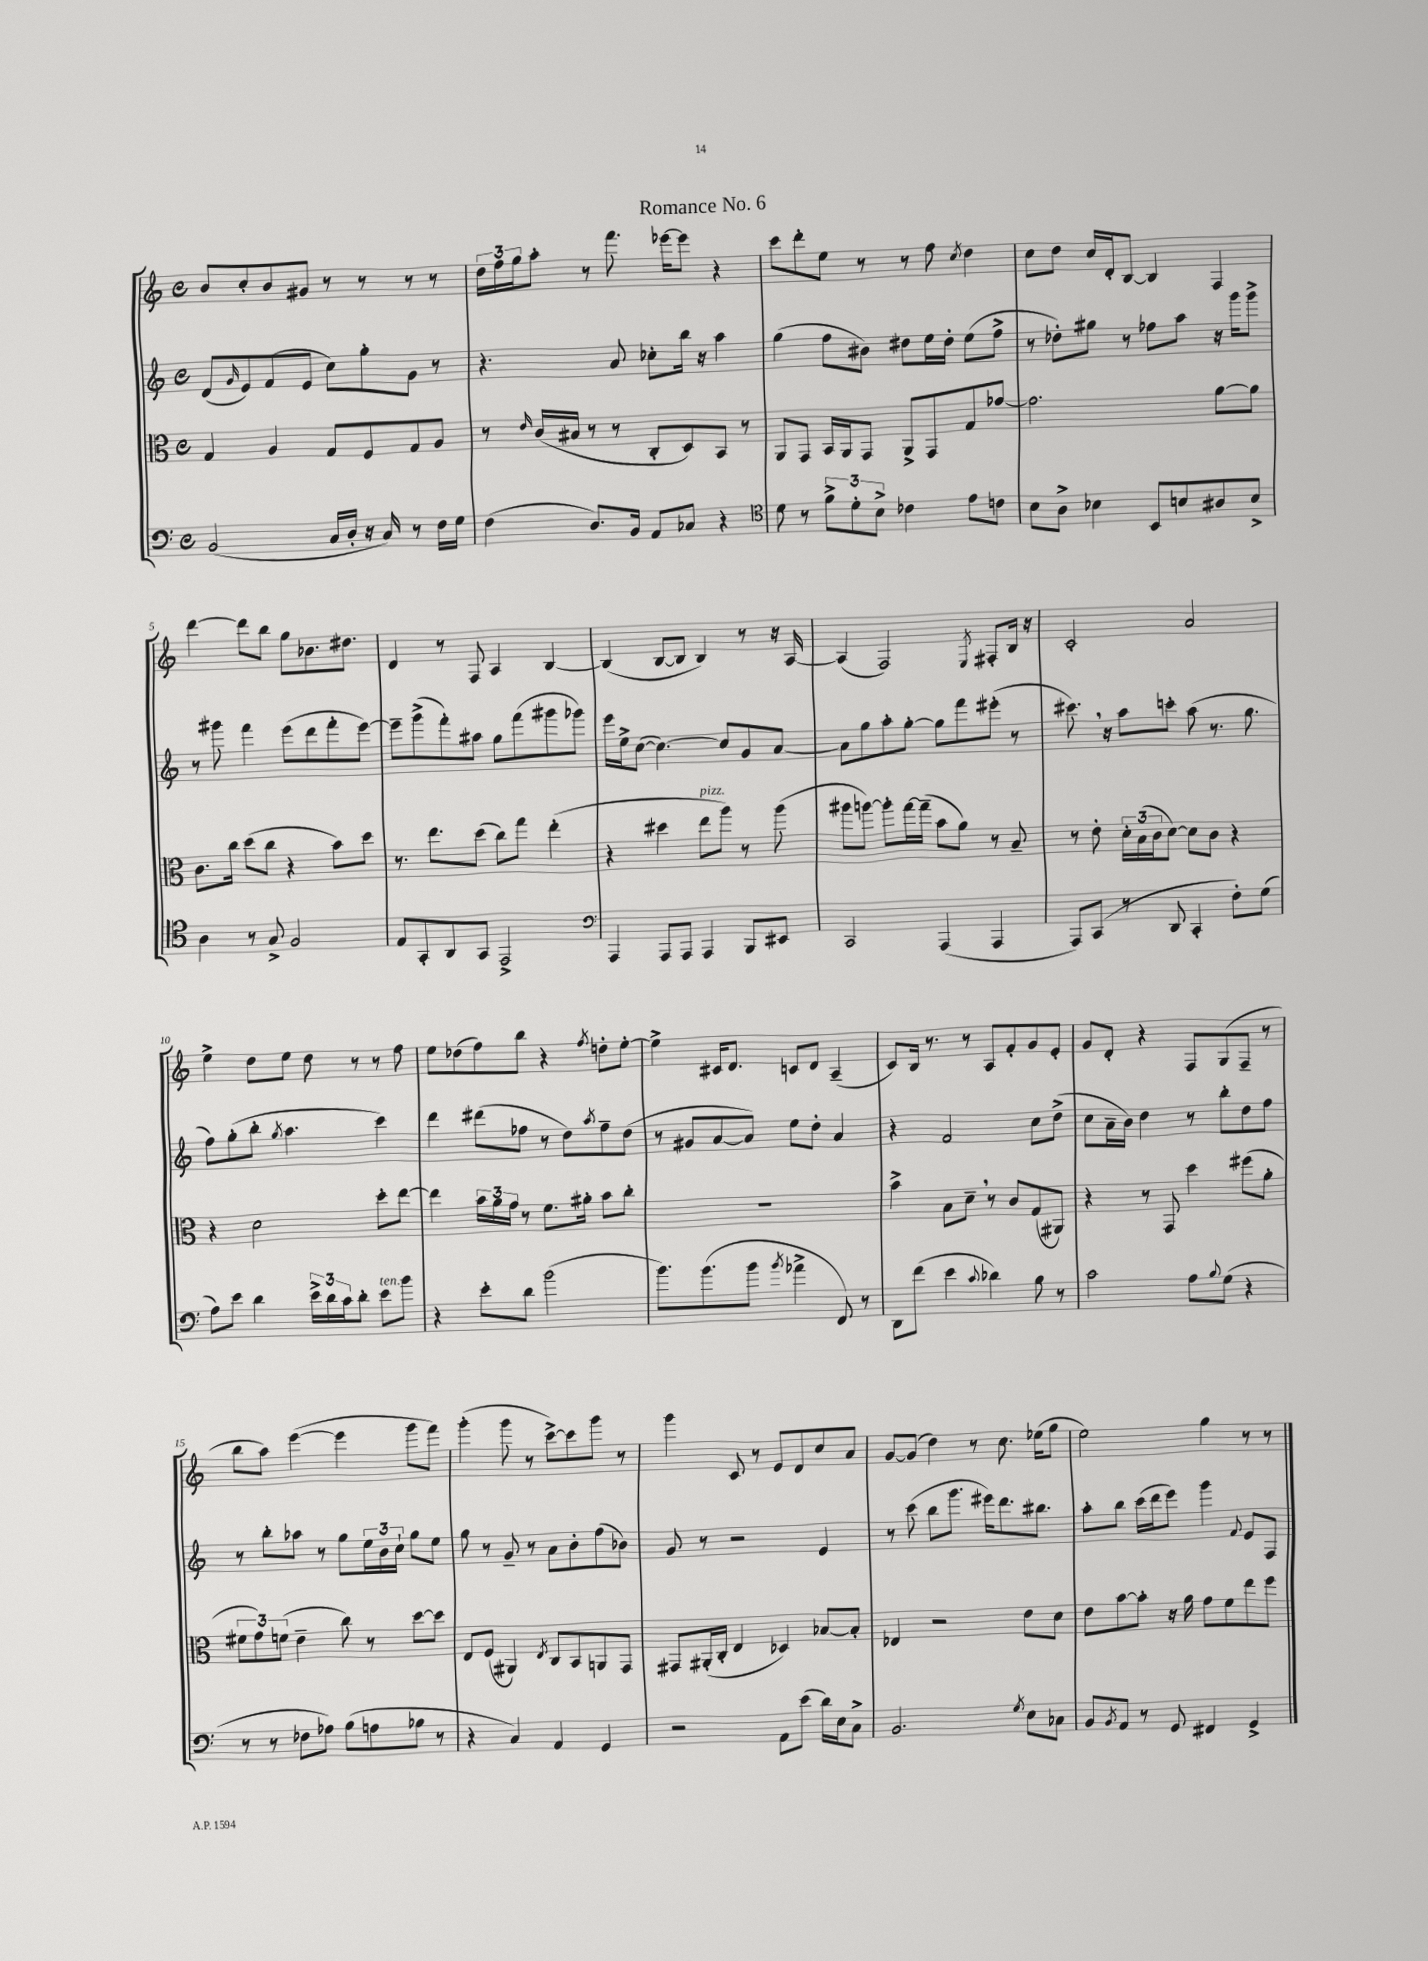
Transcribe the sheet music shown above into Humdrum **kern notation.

**kern	**kern	**kern	**kern
*staff4	*staff3	*staff2	*staff1
*clefF4	*clefC3	*clefG2	*clefG2
*k[]	*k[]	*k[]	*k[]
*M4/4	*M4/4	*M4/4	*M4/4
*met(c)	*met(c)	*met(c)	*met(c)
(2BB	4G	(8d	8b
.	.	16qqg	.
.	.	8e)	8cc'
.	4A	(8f	8b
.	.	8e	8g#
16C	8G	8cc)	8r
16D'	.	.	.
16r	8F	8gg'	8r
16C)	.	.	.
8r	8G	8g	8r
16F	8A	8r	8r
16G	.	.	.
=	=	=	=
(4F	8r	4.r	24dd
.	.	.	24ff
.	.	.	24gg
.	16qqe	.	.
.	(16c	.	8aa'
.	16B#	.	.
8.D)	8r	.	8r
.	8r	8a	8.fff
16BB	.	.	.
8AA	8C'	8cc-'	.
.	.	.	[16eee-
8C-	8D)	16bb	8eee-]
.	.	16r	.
4r	8BB	4aa	4r
.	8r	.	.
=	=	=	=
*clefC4	*	*	*
8d	8AA	(4gg	8ccc
8r	8GG	.	8ddd'
12f^	16BB	8ff	8ee
.	16AA	.	.
12d'	.	.	.
.	8GG	8b#)	8r
12B^	.	.	.
4c-	8AA^	8dd#	8r
.	8GG	16ee	8ff
.	.	16dd#'	.
.	.	.	8qcc
8e	8G	(8ee	4dd
8c	[8g-	8ff^	.
=	=	=	=
8B	2.g-]	8r	8cc
8A^	.	8dd-')	8dd
4B-	.	8gg#	16cc
.	.	.	16d'
.	.	8r	[8B
8BB	.	8ff-	4B]
8B	.	8aa	.
8A#	[8a	16r	4F
.	.	16ggg	.
8B^	8a]	8ggg^	.
=	=	=	=
4A	8.c	8r	[4ddd
.	.	8ggg#	.
.	16cc	.	.
8r	(8dd	4fff	8ddd]
8G^	8cc	.	8bb
2F	4r	(8eee	8gg
.	.	8ddd	8.b-
.	8b)	8fff'	.
.	.	.	8.dd#
.	8dd	[8eee)	.
=	=	=	=
8E	8.r	8eee~]	4d
8GG'	.	(8ggg^	.
.	8.ee	.	.
8AA	.	8fff')	8r
8GG	(8dd	8aa#	8F
2EE^	8cc)	8gg	4A
.	8gg	(8fff	.
.	(4ee'	8ggg#	[4B
.	.	8ggg-)	.
=	=	=	=
*clefF4	*	*	*
4AAA	4r	16eee	(4B]
.	.	16ee^	.
.	.	([8cc	.
8AAA	4dd#	4.cc_)	[8B
8AAA	.	.	8B]
4AAA	8ee	.	4B)
.	8aa)	8cc]	.
8BBB	8r	8g	8r
8EE#	(8aa	[8a	16r
.	.	.	[16A
=	=	=	=
2CC	8aa#	8a]	(4A]
.	[8aa)	8gg	.
.	8aa']	8aa'	2F)
.	[16gg	[8gg'	.
.	(16gg~]	.	.
(4AAA	8b	8gg]	.
.	8a)	8fff	.
.	.	.	8qE
4AAA	8r	(8eee#'	8F#'
.	8B~	8r	16B
.	.	.	16r
=	=	=	=
8AAA)	8r	8.ccc#)	2c'
(8CC	8e'	.	.
.	.	16r	.
8r	24d'	8aa	.
.	(24B	.	.
.	24c	.	.
8DD	[8d)	8ccc'	.
4CC'	8d]	(8aa	2a
.	8c	8.r	.
8F')	4r	.	.
.	.	8.gg	.
(8G	.	.	.
=	=	=	=
8A)	4r	8ff)	4ee^
8e	.	(8gg'	.
4d	2d	8bb'	8dd
.	.	8qgg	.
.	.	4.aa	8ee
24e^	.	.	8dd
24d	.	.	.
24c	.	.	.
8d'	.	.	8r
8e	8dd'	4ccc)	8r
8b	[8ee	.	8ff
=	=	=	=
4r	4ee]	4ddd	8ee
.	.	.	(8dd-
8e'	24b	(8ddd#	8ff)
.	24a	.	.
.	24g	.	.
8d	8r	8ff-	8bb
(2b	8.f	8r	4r
.	.	8dd)	.
.	16a#'	.	.
.	.	8qaa	8qff
.	8b	8ff-~	8dd'
.	8cc'	(8dd	[8ee'
=	=	=	=
8.b)	1r	8r	4ee^]
.	.	8g#	.
(8.b	.	.	.
.	.	[8a	16c#
.	.	.	8.d
8b	.	8a])	.
8qb	.	.	.
4a-^	.	8ee	8c
.	.	8dd'	8d
8FF)	.	4a	(4A~
8r	.	.	.
=	=	=	=
8DD	4b^	4r	8c)
(8f	.	.	16B
.	.	.	8.r
4e	8B	2f	.
.	8d~	.	8r
8qqc	.	.	.
4d-)	8r	.	8A
.	8c	.	8f'
8B	(8G	8cc	8g
8r	8AA#)	(8dd^	8e'
=	=	=	=
2c	4r	8cc	8g
.	.	16a~	8d'
.	.	16b)	.
.	8r	4dd	4r
.	8GG	.	.
8A	4dd	8r	8F
8qqB	.	.	.
(8G	.	8bb'	(8G
4r	(8ff#	8dd	8F~
.	8a'	8ff	8r
=	=	=	=
8r	12f#	8r	8bb
.	12g)	.	.
8r	.	8bb'	8aa)
.	(12f	.	.
8F-	4e~	8aa-	([4eee
8A-)	.	8r	.
(8B	8cc)	8gg	4eee]
8A	8r	24ee	.
.	.	24b	.
.	.	24cc`	.
8B-	[8dd	8gg	8ggg
8r	8dd]	8ee	8fff)
=	=	=	=
4r	8E	8gg	(4ggg'
.	(8F	8r	.
4C)	4AA#)	8g~	8ggg
.	.	8r	8r
.	8qE	.	.
4AA	8C	8a	[8ccc^)
.	8BB	8b'	8ccc]
4GG	8AA	(8ff	8ggg
.	8GG	8b-)	8r
=	=	=	=
2r	8GG#	8g	4ggg
.	(16AA#'	8r	.
.	16C'	.	.
.	4E	2r	8c
.	.	.	8r
8AA	4D-)	.	8e
(8e	.	.	8d
16d)	[8B-	4e	8cc
16E	.	.	.
8C^	8B-']	.	8a
=	=	=	=
2.BB	4E-	8r	[8g
.	.	(8ccc	(8g]
.	2r	8bb	4dd)
.	.	8.ggg	.
.	.	.	8r
.	.	16eee#)	.
.	.	8.ddd	8.cc
8qG	.	.	.
8E	8e	.	.
.	.	8.bb#	(16ee-
8C-	8d	.	8gg
=	=	=	=
8BB	8e	8aa'	2ee)
8qBB	.	.	.
8AA	[8b	8bb	.
8r	8b']	(16ccc	.
.	.	16ddd	.
8GG	16r	8eee)	.
.	16a	.	.
4FF#	8g	4ggg	4gg
.	8f	.	.
.	.	8qqf	.
4GG^	8ee	8e	8r
.	8ff	8F	8r
==	==	==	==
*-	*-	*-	*-
